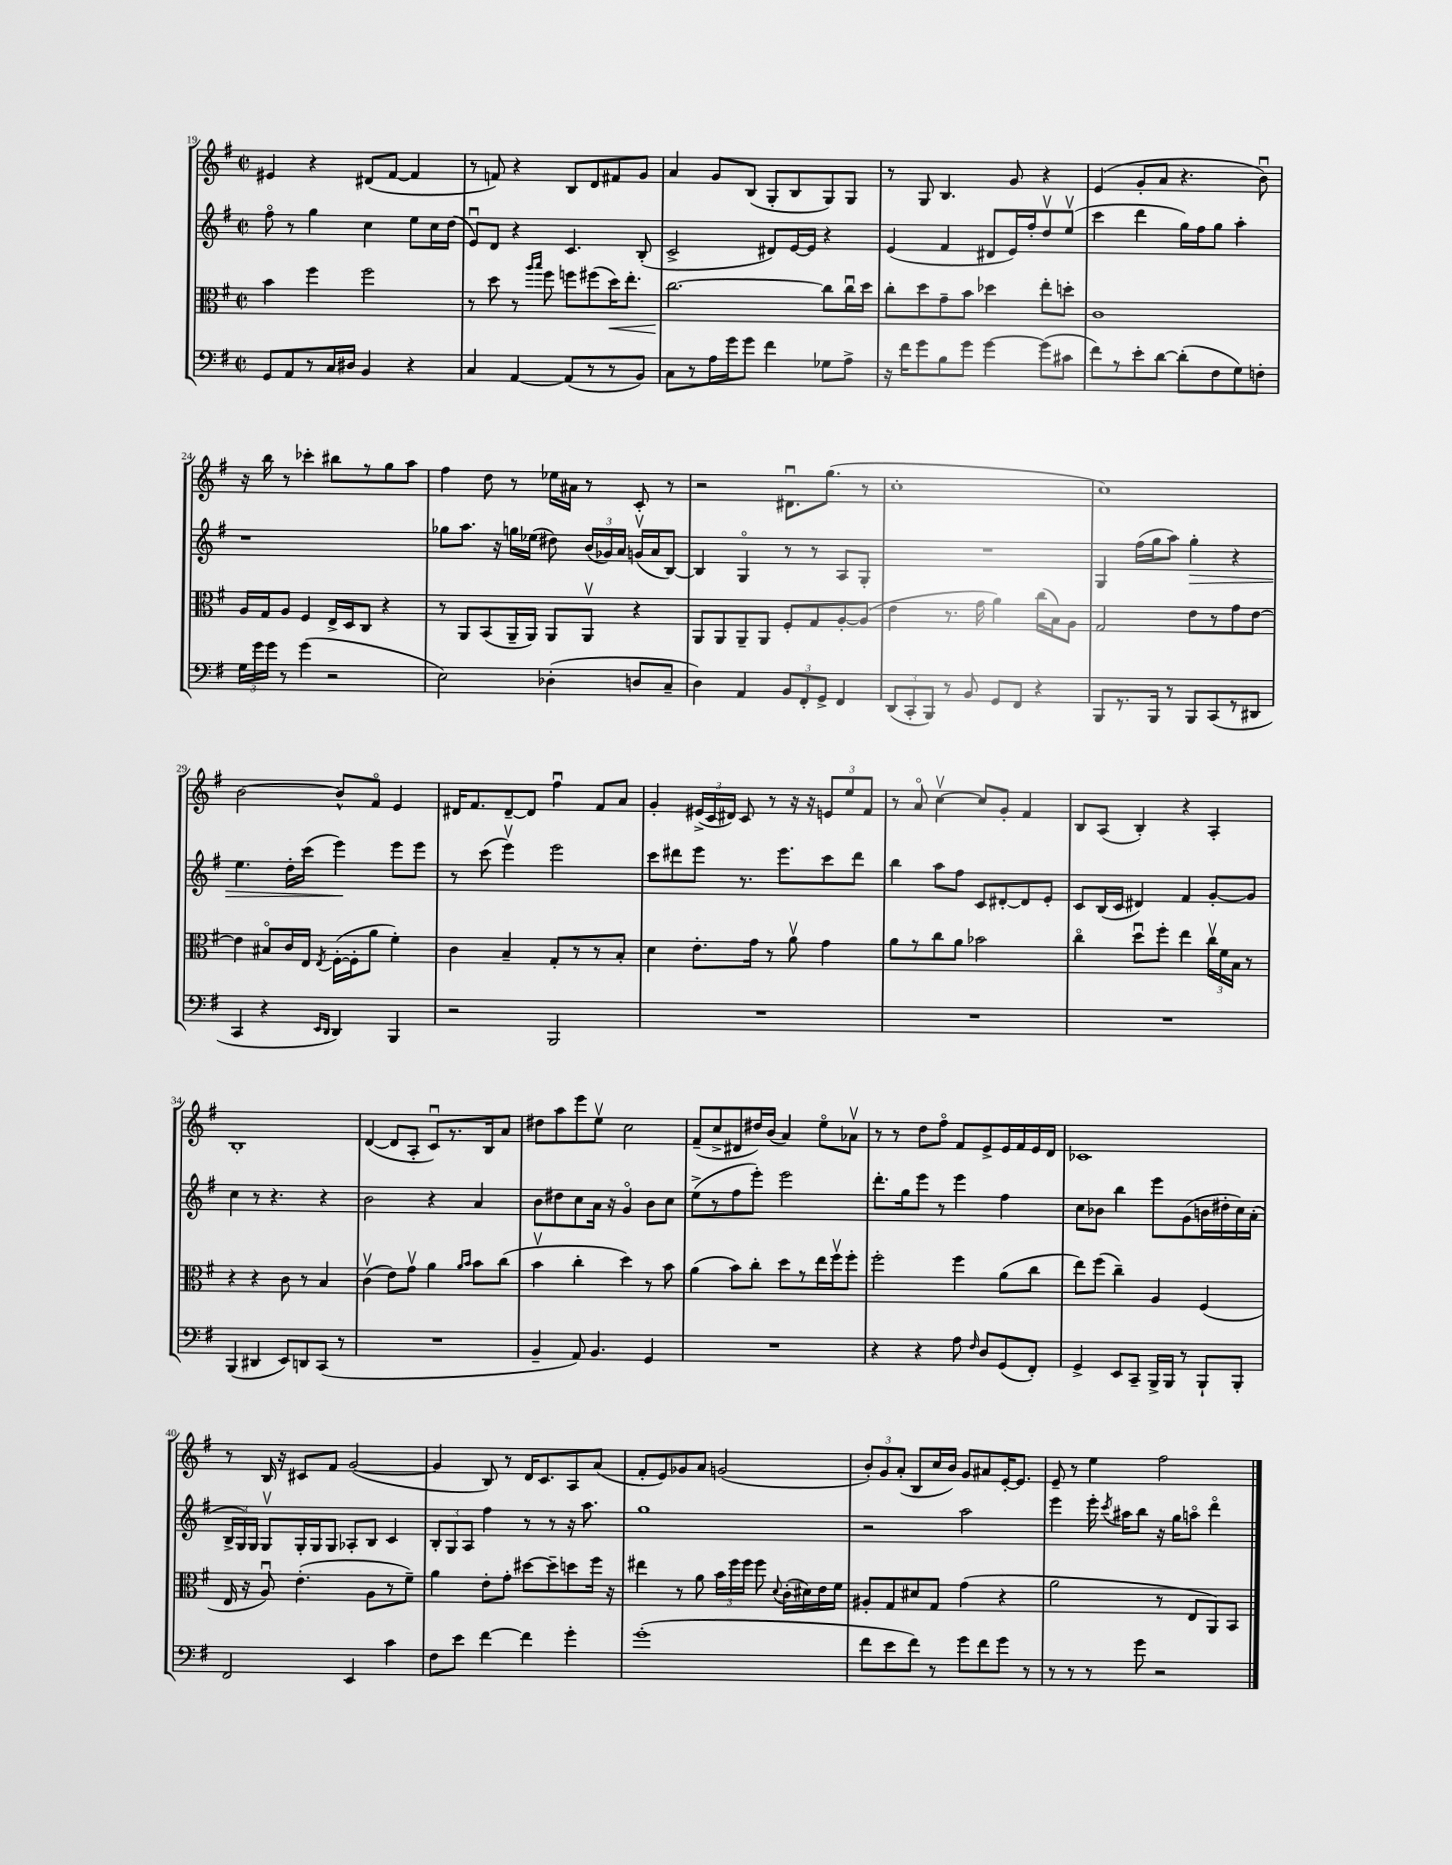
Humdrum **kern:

**kern	**kern	**kern	**kern
*staff4	*staff3	*staff2	*staff1
*clefF4	*clefC3	*clefG2	*clefG2
*k[f#]	*k[f#]	*k[f#]	*k[f#]
*M2/2	*M2/2	*M2/2	*M2/2
*met(c|)	*met(c|)	*met(c|)	*met(c|)
8GG/L	4b\	8ff#o\	4e#/
8AA/	.	8r	.
8r	4ff#\	4gg\	4r
16C/L	.	.	.
16D#/JJ	.	.	.
4BB/	2ff#\	4cc\	(8d#/L
.	.	.	[8f#/J
4r	.	8ee\L	4f#/]
.	.	16cc\L	.
.	.	(16dd\JJ	.
=	=	=	=
4C/	8r	8eu/L)	8r
.	8dd\	8d/J	8f/)
[4AA/	8r	4r	4r
.	16qqaa/LL	.	.
.	16qqbb/JJ	.	.
.	8ff#\	.	.
(8AA/]L	8ff\L	4.c/	8B/L
8r	(8ff#\	.	8d/
8r	16dd\K)	.	8f#/
.	8.ee'\J	.	.
8BB/J)	.	(8B'/	8g/J
=	=	=	=
8C\L	[2.cc\	2c^/	4a/
8r	.	.	.
16A\L	.	.	8g/L
16g\J	.	.	.
8g\J	.	.	(8B/J
4f#\	.	8d#/L)	8G'/L
.	.	[16e/L	8B/
.	.	16e/]JJ	.
8G-\L	8cc\]L	4r	8G/)
8A^\J	16ccu\L	.	8G/J
.	16dd\JJ	.	.
=	=	=	=
16r	8cc'\L	(4e/	8r
16f#\LK	.	.	.
8g\	8dd\	.	8G/
8B\	8g~\	4f#/	4.B/
8g\J	8b\J	.	.
[4g\	4dd-\	8d#/L	.
.	.	16e/L)	8g/
.	.	16ff#'/J	.
(8g\]L	8ee'\L	8ddv/	4r
8c#\J	8dd'\J	(8eev/J	.
=	=	=	=
8f#\L)	1c	4ccc\	(4e/
8r	.	.	.
8e'\	.	4ddd\	8g'/L
[8d\J	.	.	8a/J
(8d'\]L	.	16gg\LL)	4.r
.	.	16ff#\J	.
8F#\	.	8gg\J	.
8G\)	.	4aa'\	.
8F'\J	.	.	8bu\)
=	=	=	=
24G\LL	16A/LL	1r	16r
24g\	.	.	.
.	16G/J	.	16bb\
24g\JJ	.	.	.
8r	8A/J	.	8r
(4g\	4F#/	.	4ccc-'\
2r	16E^/LL	.	8bb#\L
.	16D/J	.	.
.	8C/J	.	8r
.	4r	.	8gg\
.	.	.	8aa\J
=	=	=	=
2E\)	8r	8gg-\L	4ff#\
.	8AA/L	8.aa\J	.
.	(8BB/	.	8dd\
.	.	16r	.
.	16AA~/L	16gg\LL	8r
.	16AA/JJ)	(16ee-\JJ	.
(4D-'\	8AA/L	8dd#\)	16ee-\LL
.	.	.	16a#\JJ
.	8AAv/J	(24b/LL	8r
.	.	24g-/)	.
.	.	24a/JJ	.
8D/L	4r	(16gv/LL	8c'/
.	.	16a/J	.
8C~/J	.	[8B/J)	8r
=	=	=	=
4D\)	8AA/L	4B/]	2r
.	8AA/	.	.
4AA/	8AA~/	4Go/	.
.	8AA/J	.	.
12BB/L	8F#'/L	8r	8.d#u\L
12FF#'/	.	.	.
.	8G/	8r	.
12GG^/J	.	.	.
.	.	.	(8.gg\J
4FF#/	[8A'/	8A/L	.
.	(8A/]J	8G'/J	8r
=	=	=	=
(12DD/L	4e\	1r	1cc'
12CC'/	.	.	.
12BBB/J)	.	.	.
8r	8.r	.	.
8BB/	.	.	.
.	16g\	.	.
8GG/L	4a\)	.	.
8FF#/J	.	.	.
4r	(16cc\LL	.	.
.	16B\J)	.	.
.	8A\J	.	.
=	=	=	=
8BBB/L	2G/	4G/	1cc)
8.r	.	.	.
.	.	(16ff#\LL	.
16BBB/Jk	.	16gg\J	.
8r	.	8aa\J)	.
8BBB/L	8e\L	4gg'\	.
(8CC/	8r	.	.
8r	8g\	4r	.
8DD#/J	[8e\J	.	.
=	=	=	=
4CC/	4e\]	4.ee\	[2b\
4r	8B#o/L	.	.
.	16c/L	16dd'\LL	.
.	16E/JJ	(16ccc\JJ	.
16qqEE/LL	.	.	.
16qqDD/JJ	8qE/	.	.
4DD/)	([16F#'\LL	4eee\)	8b^^/]L
.	16F#'\]J	.	.
.	8a\J	.	8f#o/J
4BBB/	4f#'\)	8eee\L	4e/
.	.	8eee\J	.
=	=	=	=
2r	4c\	8r	16d#/LK
.	.	.	8.f#/
.	.	(8ccc\	.
.	4B~/	4eeev\)	[8d#~/
.	.	.	8d#/]J
2BBB/	8G'/L	2eee\	4ff#u\
.	8r	.	.
.	8r	.	8f#/L
.	8B'/J	.	8a/J
=	=	=	=
1r	4d\	8ccc\L	4g'/
.	.	8ddd#\	.
.	8.e'\L	8eee\J	(24e#^/LL
.	.	.	24c/
.	.	.	24d#/JJ)
.	.	8.r	8c/
.	16g\Jk	.	.
.	8r	.	8r
.	.	8.eee\L	.
.	8av\	.	16r
.	.	.	16r
.	4g\	8ccc\	12e/L
.	.	.	12ee/
.	.	8ddd#\J	.
.	.	.	12f#/J
=	=	=	=
1r	8a\L	4bb\	8r
.	8r	.	8ao/
.	8cc\	8aa\L	[4ccv\
.	8a\J	8ff#\J	.
.	2b-\	8c/L	8cc/]L
.	.	[8d#'/	8g'/J
.	.	8d#/]	4f#/
.	.	8e'/J	.
=	=	=	=
1r	4cco\	8c/L	8B/L
.	.	(16B/L	(8A/J
.	.	16c/JJ	.
.	8ddu\L	4d#/)	4B'/)
.	8ff#'\J	.	.
.	4ee\	4f#/	4r
.	24ccv\LL	[8g'/L	4A'/
.	24f#\	.	.
.	24B\JJ	.	.
.	8r	8g/]J	.
=	=	=	=
(4BBB/	4r	4cc\	1B'
4DD#/	4r	8r	.
.	.	4.r	.
8EE/L)	8c\	.	.
8DD/	8r	.	.
(8CC/J	4B/	4r	.
8r	.	.	.
=	=	=	=
1r	(4cv\	2b\	([4d/
.	8e\L)	.	8d/]L
.	8gv\J	.	8A'/J
.	4a\	4r	8cu/L)
.	.	.	8.r
.	16qqa/LL	.	.
.	16qqb/JJ	.	.
.	8b\L	4a/	.
.	.	.	16B/k
.	(8cc\J	.	8a/J
=	=	=	=
4BB~/	4bv\	8b\L	8dd#\L
.	.	8dd#\	8aa\
8AA/)	4cc'\	8cc\	8eee\
4.BB/	.	16a\Jk	8eev\J
.	.	16r	.
.	4dd\)	4go/	2cc\
4GG/	8r	8b\L	.
.	8b\	8cc\J	.
=	=	=	=
1r	(4a\	(8ee^\L	(8f#~/L
.	.	8r	8cc^/
.	8b\L)	8ff#\	8d#/
.	8cc'\J	8eee'\J)	16dd#/L)
.	.	.	(16b/JJ
.	8dd\L	2eee\	4a/)
.	8r	.	.
.	16ee\L	.	8eeo\L
.	16ff#v\J	.	.
.	8ff#'\J	.	8a-v\J
=	=	=	=
4r	2ff#'\	8.ddd'\L	8r
.	.	.	8r
.	.	16gg\k	.
4r	.	8eee\J	8dd\L
.	.	8r	8ff#o\J
8A\	4ff#\	4eee\	8f#/L
16qqF#/	.	.	.
8D/L	.	.	8e^/
(8GG/	(8a\L	4ff#\	16e/L
.	.	.	16f#/
8FF#'/J)	8cc\J	.	16e/
.	.	.	16d/JJ
=	=	=	=
4GG^/	8ee\L)	8cc\L	1c-
.	(8ff#\J	8b-\J	.
8EE/L	4cc~\)	4bb\	.
8CC~/J	.	.	.
16BBB^/LL	4A/	8eee\L	.
16BBB/JJ	.	.	.
8r	.	(8g\	.
8BBB`/L	(4F#/	16b\L	.
.	.	16dd#'\	.
8BBB'/J	.	16cc\)	.
.	.	(16a'\JJ	.
=	=	=	=
2FF#/	16E/	24B^/LL	8r
.	.	24G/)	.
.	16r	.	.
.	.	24G/JJ	.
.	8Au/)	8Gv/L	16B/
.	.	.	16r
.	(4.e'\	16G'/L	8c#/L
.	.	16G/J	.
.	.	8G/J	8f#/J
4EE/	.	8A-'/L	([2g/
.	8A\L	8B/J	.
4c\	8r	4c/	.
.	8f#~\J)	.	.
=	=	=	=
8F#\L	4a\	12B'/L	4g/]
.	.	12G/	.
8e\J	.	.	.
.	.	12A/J	.
[4f#\	8e'\L	4ff#\	8B/)
.	8g'\J	.	8r
4f#\]	[8dd#\L	8r	16d/LK
.	.	.	8.c/
.	8dd#~\]	8r	.
4g'\	8dd\	16r	8A/
.	.	8.aa\	.
.	16ff#\Jk	.	(8a/J
.	16r	.	.
=	=	=	=
(1g'	4ee#\	1gg	8f#'/L
.	.	.	8e/)
.	8r	.	8g-/
.	8a\	.	8a/J
.	24b\LL	.	(2g/
.	24ff#\	.	.
.	24ff#\JJ	.	.
.	8ff#\	.	.
.	8qqd/	.	.
.	(16c'\LL	.	.
.	16d#\)	.	.
.	16e\	.	.
.	16f#\JJ	.	.
=	=	=	=
8f#\L	8A#'/L	2r	12b'/L)
.	.	.	12g/
8e\	8G/	.	.
.	.	.	(12a'/J
8f#\J)	8d#/	.	8B/L
8r	8G/J	.	16cc/L
.	.	.	16b/JJ)
8g\L	(4g\	2aa\	8g/L
8f#\	.	.	8a#/
8g\J	4r	.	[16e'/K
.	.	.	8.e/]J
8r	.	.	.
=	=	=	=
8r	2a\	4eee\	8e~/
8r	.	.	8r
8r	.	16eee'\	4ee\
.	.	8qccc/	.
.	.	16aa#\LK	.
8g\	.	8bb\J	.
2r	8r	16r	2ff#\
.	.	16gg\LK	.
.	8E/L	8aao\J	.
.	8AA/)	4dddo\	.
.	8BB/J	.	.
==	==	==	==
*-	*-	*-	*-
